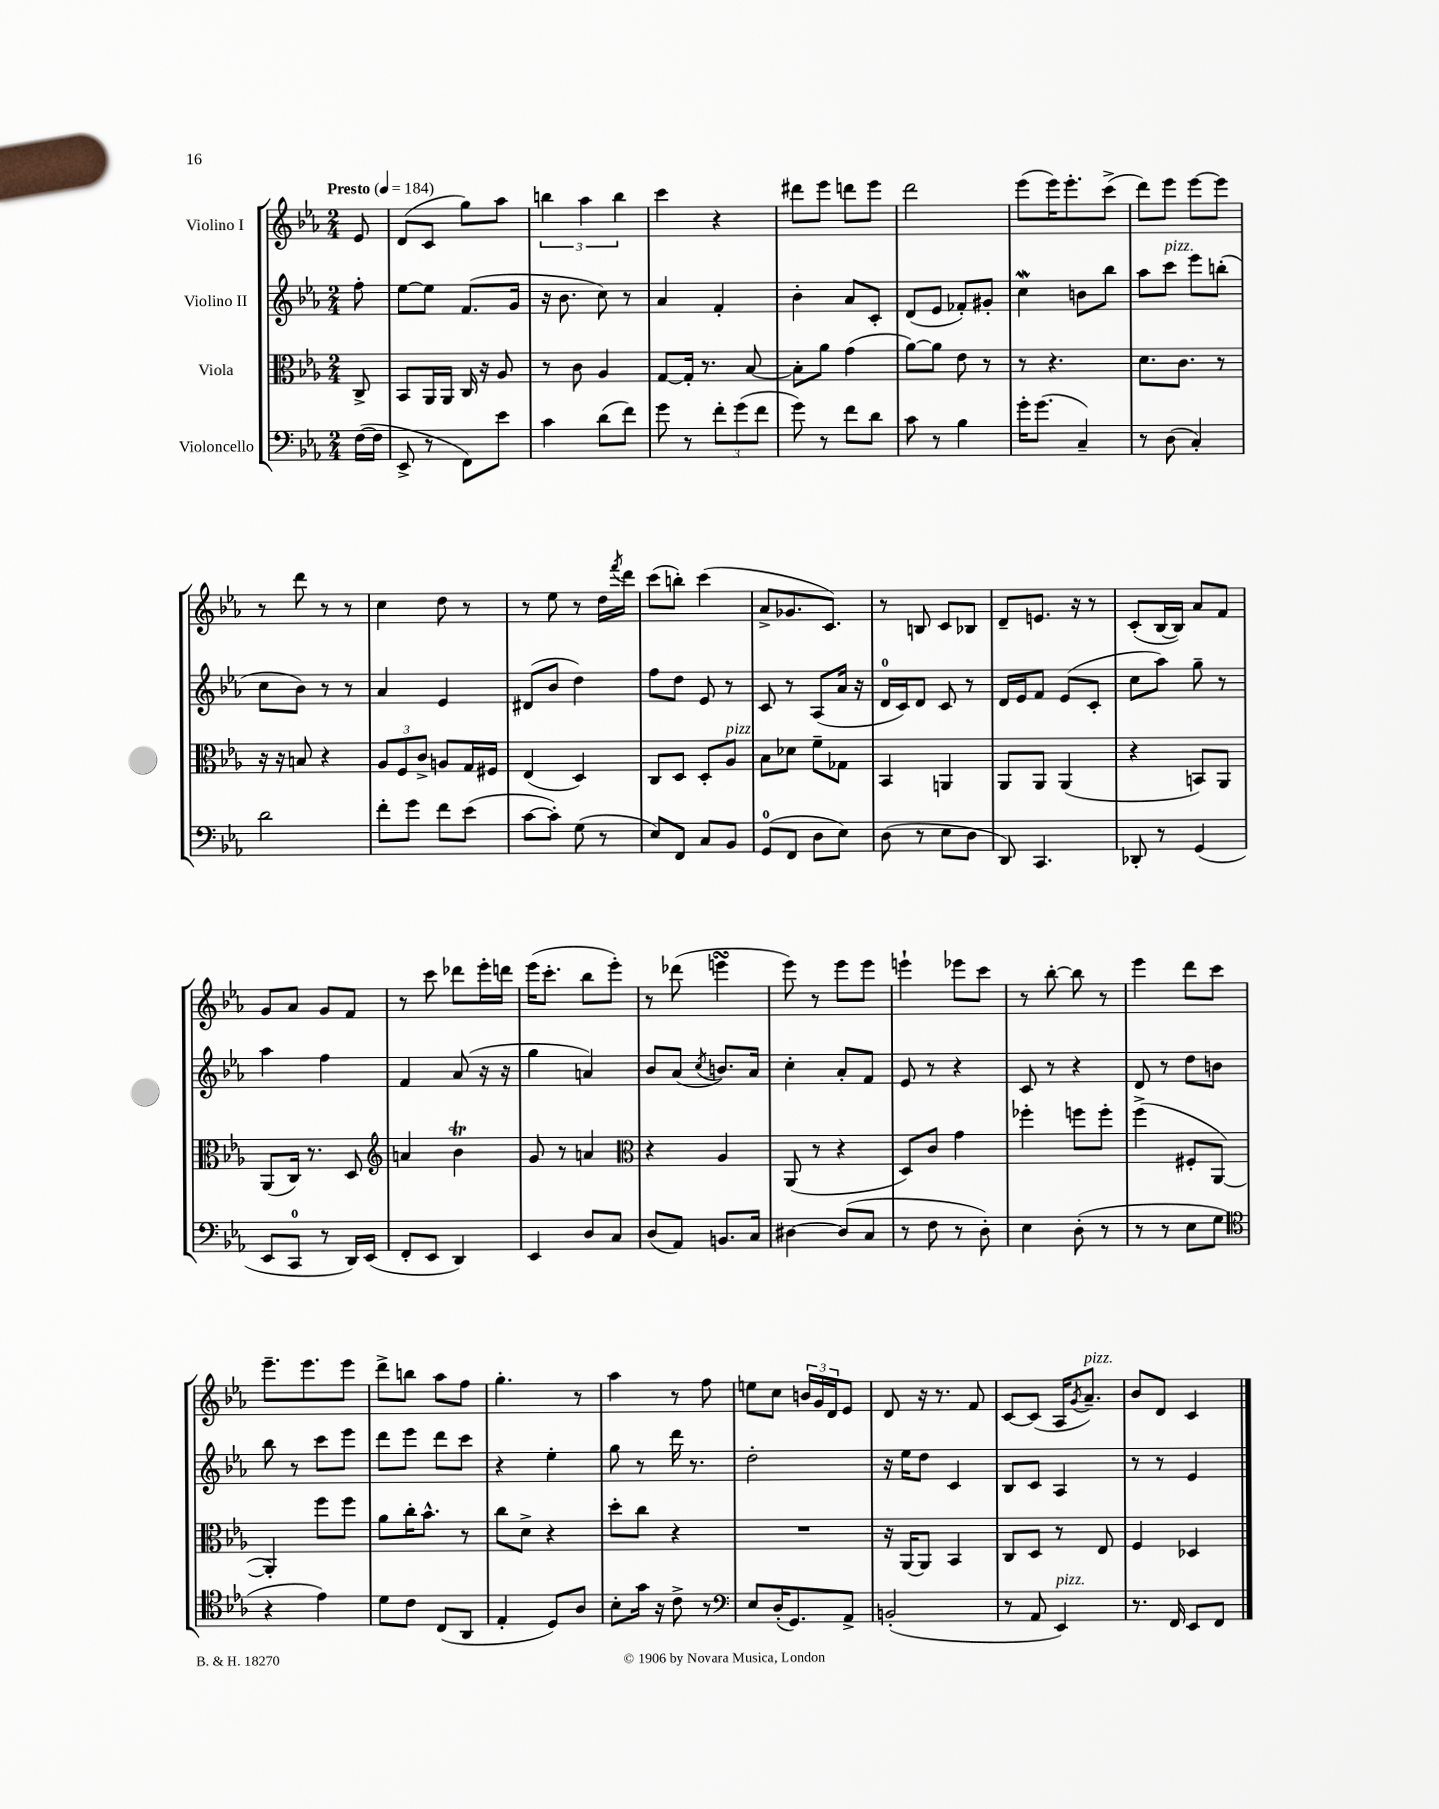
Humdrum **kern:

**kern	**kern	**kern	**kern
*part4	*part3	*part2	*part1
*staff4	*staff3	*staff2	*staff1
*I"Violoncello	*I"Viola	*I"Violino II	*I"Violino I
*clefF4	*clefC3	*clefG2	*clefG2
*k[b-e-a-]	*k[b-e-a-]	*k[b-e-a-]	*k[b-e-a-]
*M2/4	*M2/4	*M2/4	*M2/4
*MM184	*MM184	*MM184	*MM184
=	=	=	=
!	!	!	!LO:TX:a:B:t=Presto
([16F\LL	8C^/	8ff'\	8e-/
16F\JJ]	.	.	.
=1	=1	=1	=1
8EE-^/	8BB-/L	[8ee-\L	(8d/L
8r	16AA-/L	8ee-\J]	8c/J
.	16AA-/JJ	.	.
8FF\L)	16C/	(8.f/L	8gg\L)
.	16r	.	.
8e-\J	8A-/	.	8aa-\J
.	.	16g/Jk	.
=2	=2	=2	=2
4c\	8r	16r	6bbn\
.	.	8.b-\	.
.	8c\	.	.
.	.	.	6aa-\
(8d\L	4A-/	8cc\)	.
.	.	.	6bb\
8f\J)	.	8r	.
=3	=3	=3	=3
8g\	[8G/L	4a-/	4ccc\
8r	16G'/Jk]	.	.
.	8.r	.	.
12f'\L	.	4f'/	4r
(12g\	.	.	.
.	[8B-/	.	.
12f\J	.	.	.
=4	=4	=4	=4
8g\)	8B-'\L]	4b-'\	8ddd#X\L
8r	8a-\J	.	8eee-\J
8f\L	(4g\	8a-/L	8dddn\L
8d\J	.	8c'/J	8eee-\J
=5	=5	=5	=5
8c\	[8a-\L)	(8d/L	2ddd\
8r	8a-\J]	8e-/J	.
4B-\	8e-\	8f-X'/L)	.
.	8r	8g#X'/J	.
=6	=6	=6	=6
16g'\KL	8r	4ccW\	(8eee-\L
(8.g\J	.	.	.
.	4.r	.	16eee-\K)
.	.	.	8.eee-'\
4C~/)	.	8bn\L	.
.	.	8bb-\J	(8ccc^\J
=7	=7	=7	=7
8r	8.d\L	8aa-\L	8ddd\L)
!	!	!LO:TX:a:i:t=pizz.	!
(8D\	.	8ccc\J	8eee-\J
.	8.c\J	.	.
4C'/)	.	8eee-\L	[8eee-\L
.	8r	(8bbn'\J	8eee-\J]
!!LO:LB:g=z
=8	=8	=8	=8
2d\	16r	8cc\L	8r
.	16r	.	.
.	8Bn/	8b-\J)	8ddd\
.	4r	8r	8r
.	.	8r	8r
=9	=9	=9	=9
8f'\L	12A-/L	4a-/	4cc\
.	12F/	.	.
8g\J	.	.	.
.	12c^/J	.	.
8f\L	8An/L	4e-/	8dd\
(8e-\J	16G/L	.	8r
.	16F#X/JJ	.	.
=10	=10	=10	=10
[8c\L	(4E-/	(8d#X/L	8r
8c'\J])	.	8b-/J	8ee-\
(8G\	4D/)	4dd\)	8r
8r	.	.	16dd\LL
.	.	.	8qfff/
.	.	.	16ddd\JJ
=11	=11	=11	=11
8E-/L)	8C/L	8ff\L	(8ccc\L
8FF/J	8D/J	8dd\J	8bbn'\J)
8C/L	8D'/L	8e-/	(4ccc\
!	!LO:TX:a:i:t=pizz.	!	!
8BB-/J	8A-/J	8r	.
=12	=12	=12	=12
(8GG/L	8B-\L	8c/	8a-^/L
8FF/J	8d-X\J	8r	8.g-X/
8D\L	8f~\L	(8A-/L	.
.	.	.	8.c/J)
8E-\J)	8G-X\J	16a-/Jk	.
.	.	16r	.
=13	=13	=13	=13
(8D\	4BB-/	16d/LL	8r
.	.	16c/J)	.
8r	.	8d/J	8Bn/
8E-\L	4AAn/	8c/	8c/L
8D\J	.	8r	8B-X/J
=14	=14	=14	=14
8DD/)	8AA-/L	16d/LL	8d~/L
.	.	16e-/J	.
4.CC/	8AA-/J	8f/J	8.en/J
.	(4AA-/	(8e-/L	.
.	.	.	16r
.	.	8c'/J	8r
=15	=15	=15	=15
8DD-X'/	4r	8cc\L	(8c'/L
8r	.	8aa-\J)	[16B-/L
.	.	.	16B-/JJ])
(4GG/	8BBn/L)	8gg~\	8a-/L
.	8AA-/J	8r	8f/J
!!LO:LB:g=z
=16	=16	=16	=16
8EE-/L	(8AA-/L	4aa-\	8g/L
8CC/J	16C/Jk)	.	8a-/J
.	8.r	.	.
8r	.	4ff\	8g/L
16DD/LL)	8D/	.	8f/J
(16EE-/JJ	.	.	.
=17	=17	=17	=17
*	*clefG2	*	*
8FF'/L	4an/	4f/	8r
8EE-/J	.	.	8ccc\
4DD/)	4b-T\	(8a-/	8ddd-X\L
.	.	16r	16eee-'\L
.	.	16r	16dddn\JJ
=18	=18	=18	=18
4EE-/	8g/	4gg\	(16eee-\KL
.	.	.	8.ccc'\J
.	8r	.	.
8D/L	4an/	4an/)	8bb-\L
8C/J	.	.	8eee-'\J)
=19	=19	=19	=19
*	*clefC3	*	*
(8D/L	4r	8b-/L	8r
8AA-/J)	.	(8a-/J	(8ddd-X\
.	.	8qcc/	.
8.BBn/L	4A-/	8.bn/L)	4eeensSsS\
16C/Jk	.	16a-/Jk	.
=20	=20	=20	=20
[4D#X\	(8AA-/	4cc'\	8eee-\)
.	8r	.	8r
(8D#/L]	4r	8a-'/L	8eee-\L
8C/J	.	8f/J	8eee-\J
=21	=21	=21	=21
8r	8D/L)	8e-/	4eeen`\
8F\	8c/J	8r	.
8r	4g\	4r	8eee-X\L
8D'\)	.	.	8ccc\J
=22	=22	=22	=22
4E-\	4ff-X'\	8c/	8r
.	.	8r	[8bb-'\
(8D'\	8ffn\L	4r	8bb-\]
8r	8ff'\J	.	8r
=23	=23	=23	=23
8r	(4ff^\	8d/	4eee-\
8r	.	8r	.
8E-\L	8F#X'/L	8dd\L	8ddd\L
8G\J	[8AA-/J	8bn\J	8ccc\J
!!LO:LB:g=z
=24	=24	=24	=24
*clefC4	*	*	*
4r	4AA-'/])	8bb-\	8.eee-~\L
.	.	8r	.
.	.	.	8.eee-\
4e-\)	8ff\L	8ccc\L	.
.	8ff\J	8eee-\J	8eee-\J
=25	=25	=25	=25
8d\L	8a-\L	8ddd\L	8ddd^\L
8c\J	16cc'\K	8eee-\J	8bbn\J
.	8.b-^^\J	.	.
(8C/L	.	8ddd\L	8aa-\L
8AA-/J	8r	8ccc\J	8ff\J
=26	=26	=26	=26
4E-'/	8cc\L	4r	4.gg'\
.	8d^\J	.	.
8D/L)	4r	4ee-'\	.
8A-/J	.	.	8r
=27	=27	=27	=27
8B-'\L	8dd'\L	8gg\	4aa-\
16g\Jk	8cc\J	8r	.
16r	.	.	.
8c^\	4r	16ddd\	8r
.	.	8.r	.
8r	.	.	8ff\
=28	=28	=28	=28
*clefF4	*	*	*
8E-/L	2r	2dd'\	8een\L
(16D'/K	.	.	8cc\J
8.GG/)	.	.	.
.	.	.	24bn/LL
.	.	.	24g/
.	.	.	24d/J
8AA-^/J	.	.	8e-/J
=29	=29	=29	=29
(2BBn'/	16r	16r	8d/
.	[16AA-/KL	16ee-\KL	.
.	8AA-/J]	8dd\J	16r
.	.	.	8.r
.	4BB-/	4c/	.
.	.	.	8f/
=30	=30	=30	=30
8r	8C/L	8B-/L	[8c/L
8AA-/	8D/J	8c/J	(8c/J]
!LO:TX:a:i:t=pizz.	!	!	!
4EE-/)	8r	4A-/	16A-/KL
.	.	.	8qg/
!	!	!	!LO:TX:a:i:t=pizz.
.	.	.	8.a-~/J)
.	8E-/	.	.
=31	=31	=31	=31
8.r	4F/	8r	8b-/L
.	.	8r	8d/J
16FF/	.	.	.
8EE-/L	4D-X/	4e-/	4c/
8FF/J	.	.	.
==	==	==	==
*-	*-	*-	*-
